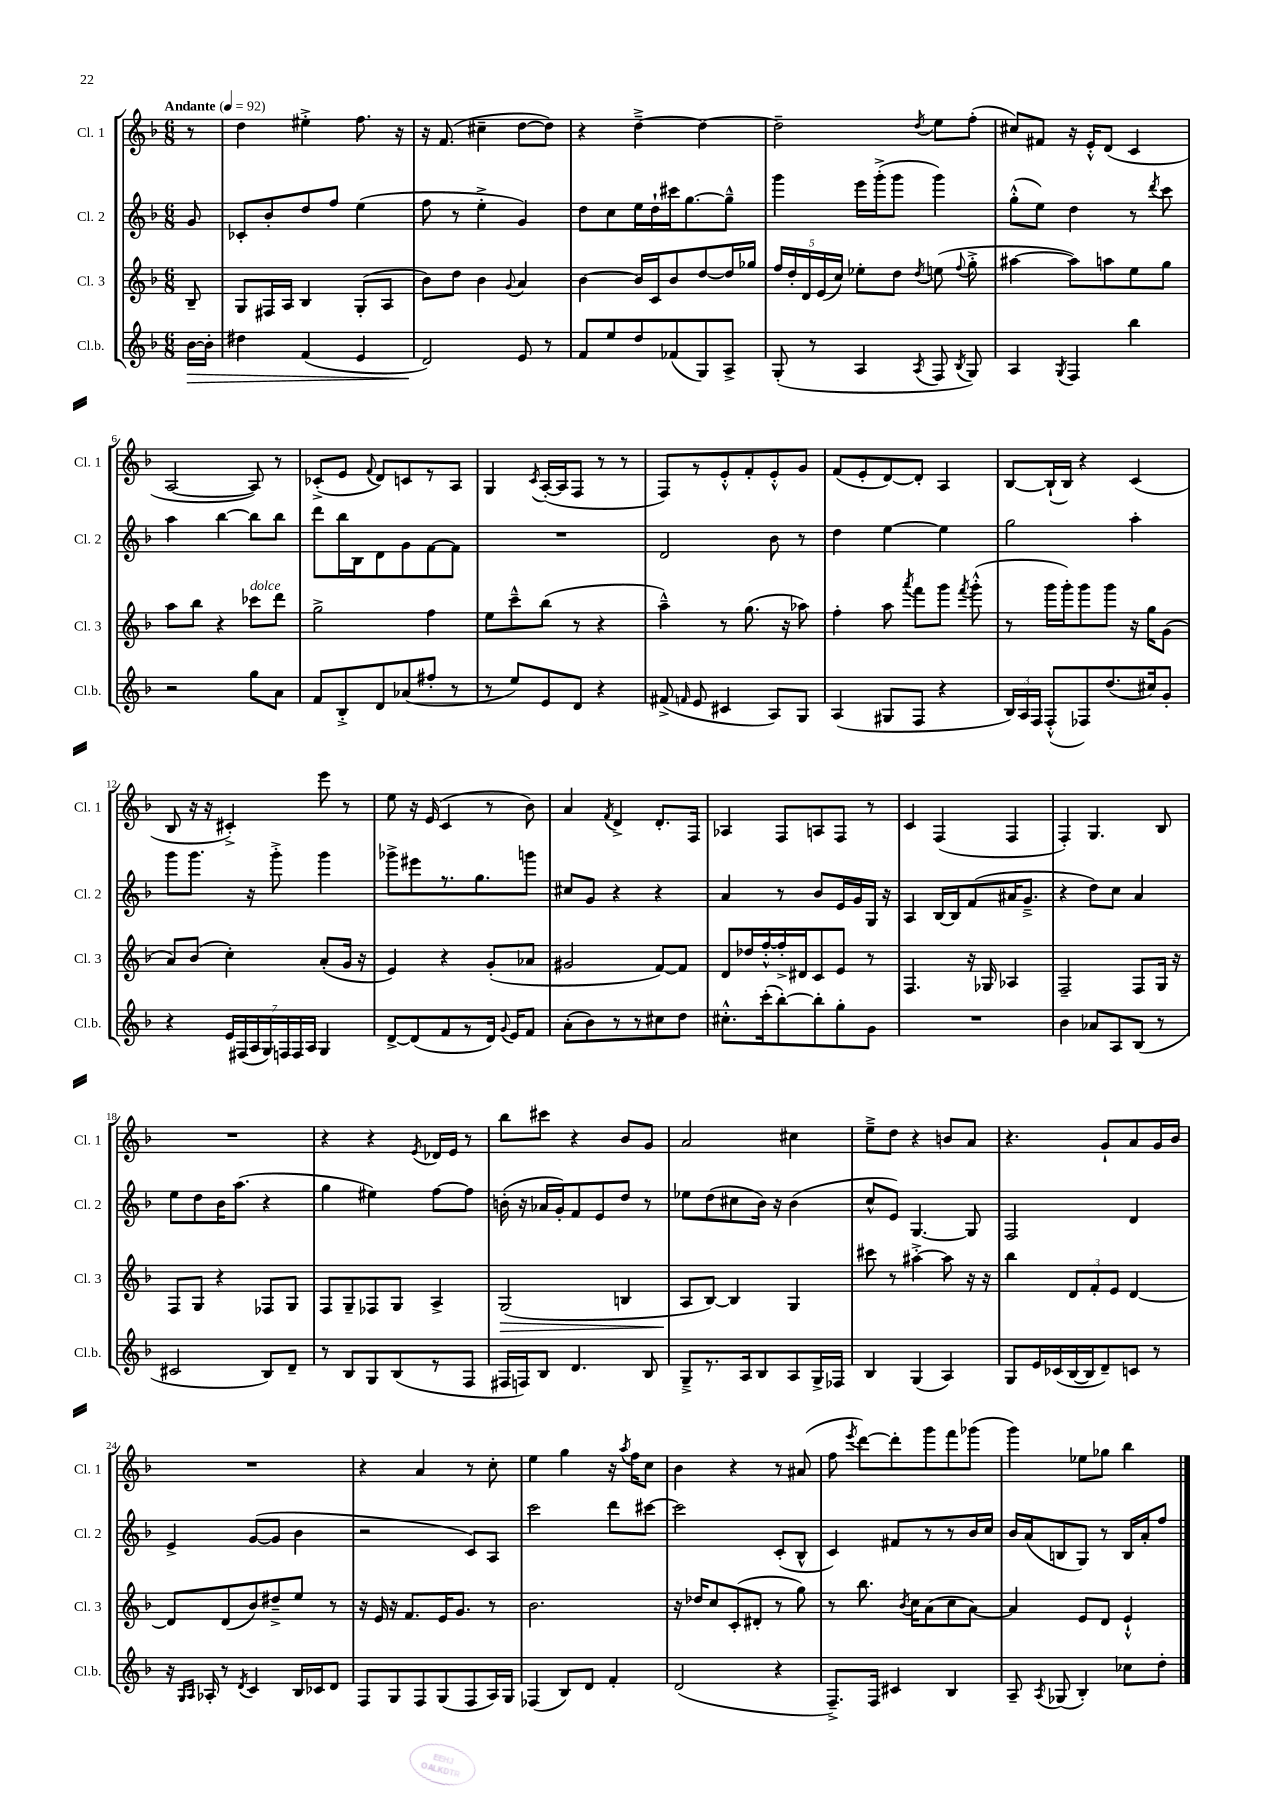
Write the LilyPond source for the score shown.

<<
\new StaffGroup <<
\new Staff = "s0" \with { instrumentName = "Cl. 1" shortInstrumentName = "Cl. 1" } {
    \clef treble \key f \major \numericTimeSignature \time 6/8 \partial 8 \tempo "Andante" 4 = 92
    \autoBeamOff r8 |
    d''4 eis''4-.-> f''8. r16 |
    r16 f'8.( cis''4-- d''8[~ d''8]) |
    r4 d''4~---> d''4~ |
    d''2-- \acciaccatura { d''8 } e''8[ f''8]-.( |
    cis''8[) fis'8] r16 e'16[-.-^ d'8]( c'4 |
    a2~ a8) r8 |
    ces'8[-.->( e'8] \appoggiatura { f'8 } d'8[) c'8 r8 a8] |
    g4 \acciaccatura { c'8 } a16[~-.( a16 f8] r8 r8 |
    f8[) r8 e'8-.-^ f'8-. e'8-.-^ g'8] |
    f'8[( e'8-. d'8~) d'8]-. a4 |
    bes8[~ bes16-!( bes16]) r4 c'4( |
    bes8 r16 r16 cis'4-.->) e'''8 r8 |
    e''8 r16 e'16( c'4 r8 bes'8) |
    a'4 \acciaccatura { f'8 } d'4-> d'8.[-. f16] |
    aes4 f8[ a8 f8] r8 |
    c'4 f4( f4 |
    f4-.) g4. bes8 |
    R2. |
    r4 r4 \acciaccatura { e'8 } des'16[ e'16] r8 |
    bes''8[ cis'''8] r4 bes'8[ g'8] |
    a'2 cis''4 |
    e''8[---> d''8] r4 b'8[ a'8] |
    r4. g'8[-! a'8 g'16 bes'16] |
    R2. |
    r4 a'4 r8 c''8-. |
    e''4 g''4 r16 \acciaccatura { a''8 } f''16[ c''8] |
    bes'4 r4 r8 ais'8( |
    f''8 \acciaccatura { e'''8 } d'''8[~) d'''8-. g'''8 f'''8 ges'''8]( |
    g'''4) ees''8[ ges''8] bes''4 \bar "|." |
}
\new Staff = "s1" \with { instrumentName = "Cl. 2" shortInstrumentName = "Cl. 2" } {
    \clef treble \key f \major \numericTimeSignature \time 6/8 \partial 8
    \autoBeamOff g'8 |
    ces'8[-. bes'8-. d''8 f''8] e''4( |
    f''8 r8 e''4-.-> g'4) |
    d''8[ c''8 e''16 d''16-! cis'''16 g''8.~ g''8]---^ |
    g'''4 e'''16[ g'''16-.->( g'''8] g'''4) |
    g''8[-.-^( e''8]) d''4 r8 \acciaccatura { d'''8 } c'''8 |
    a''4 bes''4~ bes''8[ bes''8] |
    d'''8[ bes''16 bes16 d'8 g'8 f'8~ f'8] |
    R2. |
    d'2 bes'8 r8 |
    d''4 e''4~ e''4 |
    g''2 a''4-. |
    g'''8[ g'''8.] r16 g'''8-.-> g'''4 |
    ges'''8[-> eis'''8 r8. g''8. g'''8] |
    cis''8[ g'8] r4 r4 |
    a'4 r8 bes'8[ e'16 g'16 g16] r16 |
    a4 bes16[~ bes16 f'8( ais'16 g'8.]---> |
    r4 d''8[) c''8] a'4 |
    e''8[ d''8 bes'16 a''8.]( r4 |
    g''4 eis''4) f''8[~ f''8] |
    b'16-.( r16 aes'16[ g'16-.) f'8 e'8 d''8] r8 |
    ees''8[ d''8( cis''8 bes'16]) r16 bes'4( |
    c''8[-^ e'8]) g4.~ g8 |
    f2 d'4 |
    e'4-> g'8[~( g'8] bes'4 |
    r2 c'8[) a8] |
    c'''2 d'''8[ cis'''8]~ |
    cis'''2 c'8[-.( bes8]-^ |
    c'4) fis'8[ r8 r8 bes'16 c''16] |
    bes'16[ a'16( b8 g8]) r8 b16[ a'16-. f''8] \bar "|." |
}
\new Staff = "s2" \with { instrumentName = "Cl. 3" shortInstrumentName = "Cl. 3" } {
    \clef treble \key f \major \numericTimeSignature \time 6/8 \partial 8
    \autoBeamOff bes8-- |
    g8[ fis16 a16] bes4 g8[-.( a8] |
    bes'8[) d''8] bes'4 \appoggiatura { g'8 } a'4 |
    bes'4~ bes'16[ c'16 bes'8 d''8~ d''16 ges''16] |
    \tuplet 5/4 { f''16[ d''16-. d'16 e'16( c''16]) } ees''8[-. d''8] \acciaccatura { d''8 } e''8( \appoggiatura { f''8 } g''8-.-> |
    ais''4~ ais''8[) a''8 e''8 g''8] |
    a''8[ bes''8] r4 ces'''8[^\markup { \italic "dolce" } d'''8] |
    g''2-> f''4 |
    e''8[ c'''8---^ bes''8]( r8 r4 |
    a''4---^) r8 g''8.( r16 aes''8) |
    f''4-. a''8 \acciaccatura { a'''8 } f'''8[ g'''8] \acciaccatura { f'''8 } g'''8-.-^( |
    r8 g'''16[ g'''16-.) g'''8 g'''8] r16 g''16[ g'8]( |
    a'8[) bes'8]( c''4-.) a'8[-.( g'16] r16 |
    e'4) r4 g'8[-.( aes'8] |
    gis'2 f'8[~) f'8] |
    d'8[ des''16 f''16~-.-^ f''16-.-> dis'16 c'8 e'8] r8 |
    f4. r16 ges16 aes4 |
    f2-- f8[ g16] r16 |
    f8[ g8] r4 fes8[ g8] |
    f8[ g8-- fes8 g8] a4-> |
    g2\>( b4 |
    a8[\! bes8]~) bes4 g4 |
    cis'''8 r8 ais''4~-.-> ais''8 r16 r16 |
    bes''4 \tuplet 3/2 { d'8[ f'8-. e'8] } d'4~ |
    d'8[ d'8( bes'8) dis''8---> e''8] r8 |
    r16 e'16 r16 f'8.[ e'16 g'8.] r8 |
    bes'2. |
    r16 des''16[ c''8 c'8-.( dis'8]-. r8 g''8) |
    r8 bes''8. \acciaccatura { bes'8 } c''16[ a'8( c''8 a'8]~) |
    a'4 e'8[ d'8] e'4-!-^ \bar "|." |
}
\new Staff = "s3" \with { instrumentName = "Cl.b." shortInstrumentName = "Cl.b." } {
    \clef treble \key f \major \numericTimeSignature \time 6/8 \partial 8
    \autoBeamOff bes'16[~\> bes'16]-. |
    dis''4 f'4( e'4 |
    d'2\!) e'8 r8 |
    f'8[ e''8 d''8 fes'8( g8) a8]-> |
    g8-.( r8 a4 \acciaccatura { a8 } f8 \acciaccatura { bes8 } g8) |
    a4 \acciaccatura { g8 } f4 bes''4 |
    r2 g''8[ a'8] |
    f'8[ bes8-.-> d'8 aes'8( fis''8]-. r8 |
    r8 e''8[) e'8 d'8] r4 |
    fis'8->( \grace { f'16 } e'8 cis'4 a8[) g8] |
    a4( gis8[ f8] r4 |
    \tuplet 3/2 { bes16[) a16 f16] } f8[-.-^( fes8) d''8.( cis''16) g'8]-. |
    r4 \tuplet 7/4 { e'16[ fis16( a16 g16) f16 f16 a16] } g4 |
    d'8[~-> d'8( f'8 r8 d'16]) \appoggiatura { g'8 } e'16[ f'8] |
    a'8[-.( bes'8) r8 r8 cis''8 d''8] |
    cis''8.[-.-^ c'''16-.( bes''8~-.) bes''8-. g''8-. g'8] |
    R2. |
    bes'4 aes'8[ a8 bes8]( r8 |
    cis'2 bes8[) d'8]-- |
    r8 bes8[ g8 bes8( r8 f8] |
    fis16[ f16) bes8] d'4. bes8 |
    g8[---> r8. a16 bes8 a8 g16-> fes16] |
    bes4 g4( a4) |
    g8[ e'16 ces'16( bes16~ bes16 d'8--) c'8] r8 |
    r16 \grace { g16[ a16] } aes16-. r8 \acciaccatura { d'8 } c'4 bes16[ ces'16 d'8] |
    f8[ g8 f8 g8( f8 a16) g16] |
    fes4( bes8[) d'8] f'4-. |
    d'2( r4 |
    f8.[--->) f16] cis'4 bes4 |
    a8-- \acciaccatura { a8 } ges8( bes4-.) ces''8[ d''8]-. \bar "|." |
}
>>
>>
